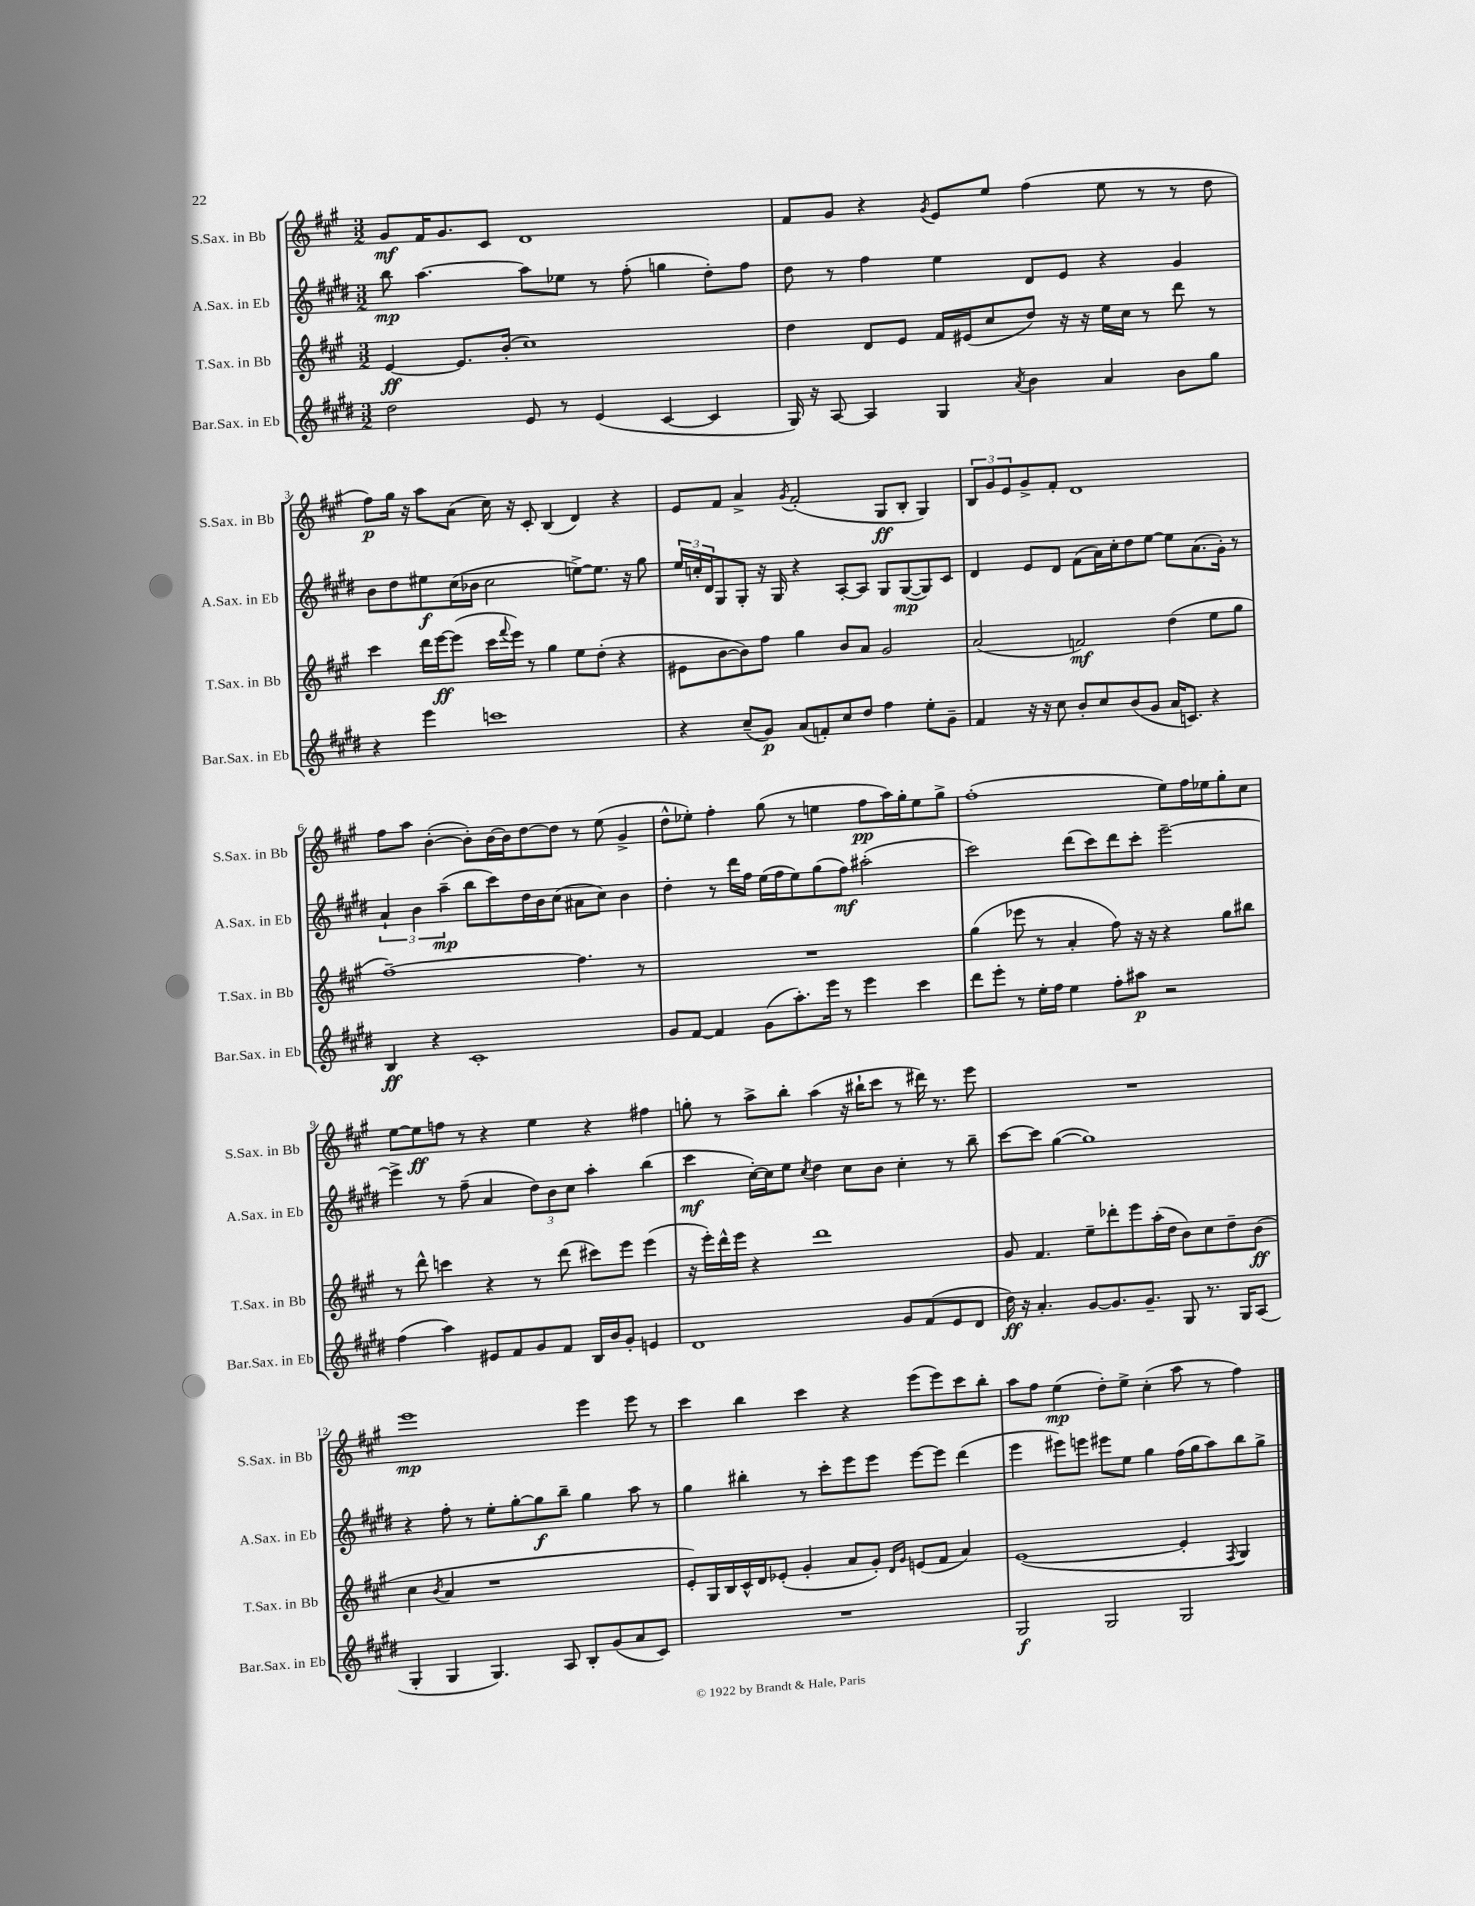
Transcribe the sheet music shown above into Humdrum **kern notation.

**kern	**kern	**kern	**kern
*staff4	*staff3	*staff2	*staff1
*clefG2	*clefG2	*clefG2	*clefG2
*k[f#c#g#d#]	*k[f#c#g#]	*k[f#c#g#d#]	*k[f#c#g#]
*M3/2	*M3/2	*M3/2	*M3/2
2dd#	[4e	8bb	8g#
.	.	[4.aa	16f#
.	.	.	8.g#
.	8.e]	.	.
.	.	.	8c#
.	(16b'	.	.
8e	1cc#)	8aa]	1d
8r	.	8ee-	.
(4e	.	8r	.
.	.	(8ff#'	.
[4c#	.	4gg	.
4c#]	.	8dd#')	.
.	.	8ff#	.
=	=	=	=
16G#)	4dd	8dd#	8f#
16r	.	.	.
[8A	.	8r	8g#
4A]	8d	4ff#	4r
.	8e	.	.
.	.	.	8qg#
4G#	16f#	4ee	8e
.	(16e#	.	.
.	8cc#	.	8ee
8qa	.	.	.
4b	8dd)	8d#	(4ff#
.	16r	8e	.
.	16r	.	.
4a	16ee	4r	8ee
.	16cc#	.	.
.	8r	.	8r
8b	8ddd	4g#	8r
8gg#	8r	.	8dd
=	=	=	=
4r	4ccc#	8b	8ff#)
.	.	8dd#	16gg#
.	.	.	16r
4eee	16ddd	8ee#	8aa
.	[16eee	.	.
.	(8eee]	(16cc#	(8a
.	.	16b-	.
1ccc	16ccc#	2cc#	16cc#)
.	8qqfff#	.	.
.	16eee)	.	16r
.	8r	.	8c#'
.	4gg#	.	(4B
.	8ee	[8ee^)	4d)
.	(8dd'	8.ee]	.
.	4r	.	4r
.	.	16r	.
.	.	8gg#	.
=	=	=	=
4r	8e#	24ee	8e
.	.	24cc'	.
.	.	24d#	.
.	[8b	8G#	8f#
(8cc#~	8b])	8G#'	4a^
8g#)	8ff#	16r	.
.	.	16G#	.
.	.	.	8qg#
(8a	4gg#	4r	(2f#'
8f')	.	.	.
8cc#	8b	[8A'	.
8dd#	8a	8A]	.
4ff#	2g#	8G#	8G#
.	.	([8G#	8B'
8ee'	.	8G#])	4G#)
8g#~	.	8c#	.
=	=	=	=
4f#	(2a	4d#	12B
.	.	.	12g#
.	.	.	12e
16r	.	8e	8g#^
16r	.	.	.
8cc#	.	8d#	8f#'
8b'	2f)	(8f#	1d
8cc#	.	16a)	.
.	.	16cc#'	.
(8b	.	8dd#	.
8g#	.	[8ee	.
16a	(4dd	8ee]	.
8.c)	.	.	.
.	.	(8.a	.
4r	8ee	.	.
.	.	16g#')	.
.	8gg#	8r	.
=	=	=	=
4B	[1ff#~)	6a`	8ff#
.	.	.	8aa
.	.	6b	.
4r	.	.	([4b'
.	.	(6aa~	.
1c#'	.	8bb	8b'])
.	.	8ccc#)	[16b
.	.	.	16b]
.	.	16dd#	[8dd
.	.	16b	.
.	.	(8cc#	8dd]
.	4.ff#]	8a#	8r
.	.	8cc#)	(8ee
.	.	4b	4g#^
.	8r	.	.
=	=	=	=
8g#	1.r	4dd#'	8dd^^
[8f#	.	.	8ee-')
4f#]	.	8r	4ff#'
.	.	16ddd#	.
.	.	16ff#	.
(8g#	.	(16ee	(8gg#
.	.	16ff#	.
8.aa')	.	8ee)	8r
.	.	(8gg#	4ee
16eee	.	.	.
8r	.	8ff#)	.
4eee	.	(2aa#'	8ff#
.	.	.	16aa)
.	.	.	16gg#'
4ccc#	.	.	8ee
.	.	.	8gg#^
=	=	=	=
8ddd#	(4gg#	2ccc#)	(1ff#'
8eee'	.	.	.
8r	8eee-	.	.
16ee'	8r	.	.
16ff#	.	.	.
4ee	4a'	(8ddd#	.
.	.	8ccc#)	.
8ff#'	8ff#)	8ddd#	.
8aa#	16r	8ccc#'	.
.	16r	.	.
2r	4r	[2eee~	8ee)
.	.	.	16ff#
.	.	.	16ee-
.	8gg#	.	8gg#'
.	8bb#	.	8cc#
=	=	=	=
(4ff#	8r	4eee^]	[8ee
.	8ddd^^	.	8ee]
4aa)	4ccc	8r	8ff
.	.	(8ff#~	8r
8e#	4r	4a	4r
8f#	.	.	.
8g#	8r	12dd#)	4ee
.	.	12b	.
8f#	(8ddd	.	.
.	.	12cc#	.
16B	8ccc#)	4aa'	4r
16b	.	.	.
8g#'	8eee	.	.
4e	(4eee	(4bb	4ff#
=	=	=	=
1d#	16r	4ccc#	8gg'
.	16eee')	.	.
.	16ddd^^	.	8r
.	16eee	.	.
.	4r	[16cc#')	8aa^
.	.	16cc#]	.
.	.	8ee	8bb'
.	.	8qcc#	.
.	1ddd	4dd#	(4aa
.	.	8cc#	16r
.	.	.	16bb#`
.	.	8b	8ccc#
8g#	.	4cc#'	8r
(8f#	.	.	16ddd#)
.	.	.	8.r
8e	.	8r	.
8d#	.	8bb~	8eee
=	=	=	=
16dd#)	8g#	[8ccc#	1.r
16r	.	.	.
4.a'	4.f#	8ccc#]	.
.	.	([4gg#	.
[8g#	8ee~	1gg#])	.
8.g#]	8ddd-'	.	.
.	8eee	.	.
8.g#~	.	.	.
.	(16aa'	.	.
.	16dd	.	.
8G#	8b)	.	.
8.r	8cc#	.	.
.	8dd~	.	.
16G#	.	.	.
(8A	(8b	.	.
=	=	=	=
4G#'	4cc#	4r	1eee
.	8qb	.	.
4G#	4a	8ff#'	.
.	.	8r	.
4.G#)	1r	8ee'	.
.	.	[8gg#'	.
.	.	8gg#]	.
8A	.	8bb~	.
8B'	.	4gg#	4eee
(8g#	.	.	.
8a	.	8aa	8eee
8c#)	.	8r	8r
=	=	=	=
1.r	8e')	4gg#	4ccc#
.	16G#	.	.
.	16B	.	.
.	16c#^^	4bb#'	4bb
.	16d	.	.
.	(8e-'	.	.
.	4g#'	8r	4ccc#
.	.	8ccc#'	.
.	8a	8eee	4r
.	8g#')	8eee	.
.	16qqd	.	.
.	16qqg#	.	.
.	(8e	[8eee	(8eee
.	8f#	8eee]	8eee)
.	4a)	(4ddd#	8ccc#
.	.	.	8bb'
=	=	=	=
2G#	([1e	4eee	8aa
.	.	.	8ff#
.	.	8eee#)	(4ee
.	.	8eee	.
2G#	.	8eee#	8dd')
.	.	8ee	8ee^
.	.	4gg#	(4cc#'
2G#	4e']	(16ff#	8aa
.	.	16gg#	.
.	.	8aa)	8r
.	8qF#	.	.
.	4G#)	8bb	4ff#)
.	.	8gg#^	.
==	==	==	==
*-	*-	*-	*-
